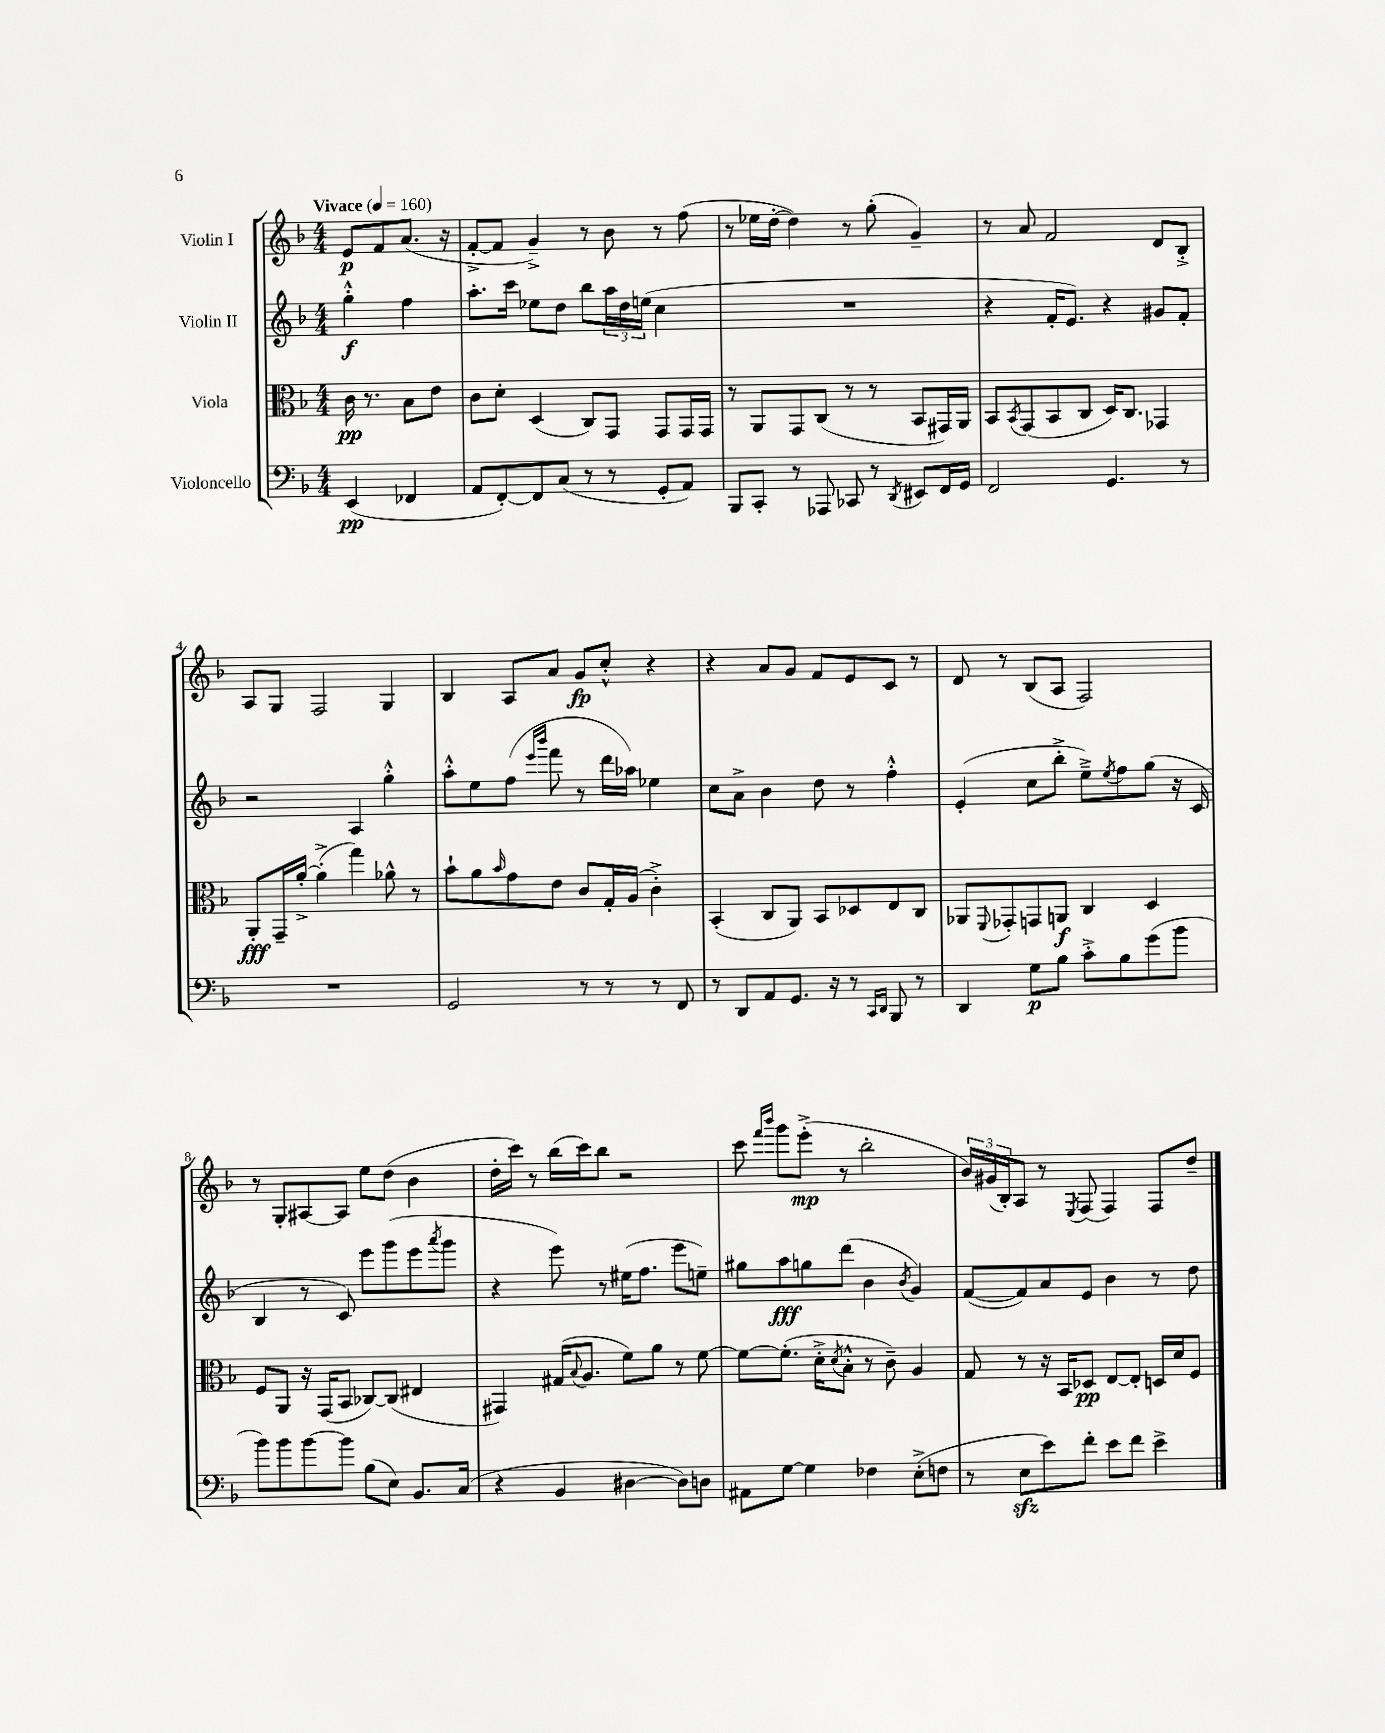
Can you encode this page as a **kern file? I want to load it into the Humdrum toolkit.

**kern	**dynam	**kern	**dynam	**kern	**dynam	**kern	**dynam
*part4	*part4	*part3	*part3	*part2	*part2	*part1	*part1
*staff4	*staff4	*staff3	*staff3	*staff2	*staff2	*staff1	*staff1
*I"Violoncello	*	*I"Viola	*	*I"Violin II	*	*I"Violin I	*
*clefF4	*	*clefC3	*	*clefG2	*	*clefG2	*
*k[b-]	*	*k[b-]	*	*k[b-]	*	*k[b-]	*
*M4/4	*	*M4/4	*	*M4/4	*	*M4/4	*
*MM160	*	*MM160	*	*MM160	*	*MM160	*
=	=	=	=	=	=	=	=
!	!	!	!	!	!	!LO:TX:a:B:t=Vivace	!
(4EE/	pp	16c\	pp	4gg'^^\	f	8e/L	p
.	.	8.r	.	.	.	.	.
.	.	.	.	.	.	8f/	.
4FF-X/	.	8B-\L	.	4ff\	.	(8.a/J	.
.	.	8e\J	.	.	.	.	.
.	.	.	.	.	.	16r	.
=1	=1	=1	=1	=1	=1	=1	=1
8AA/L	.	8c\L	.	8.aa'\L	.	[8f'^/L	.
[8FF'/)	.	8d'\J	.	.	.	8f/J]	.
.	.	.	.	16ccc\Jk	.	.	.
8FF/]	.	(4D/	.	8ee-X\L	.	4g~^/)	.
(8C/J	.	.	.	8dd\J	.	.	.
8r	.	8C/L)	.	8bb-\L	.	8r	.
8r	.	8GG/J	.	24aa\L	.	8b-\	.
.	.	.	.	24dd\	.	.	.
.	.	.	.	(24een\JJ	.	.	.
8GG'/L	.	8GG/L	.	4cc\	.	8r	.
8AA/J)	.	16GG/L	.	.	.	(8ff\	.
.	.	16GG/JJ	.	.	.	.	.
=2	=2	=2	=2	=2	=2	=2	=2
8BBB-/L	.	8r	.	1r	.	8r	.
8CC'/J	.	8AA/L	.	.	.	16ee-X\LL	.
.	.	.	.	.	.	[16dd'\JJ	.
8r	.	8GG/	.	.	.	4dd\])	.
8AAA-X/	.	(8C/J	.	.	.	.	.
8CC-X/	.	8r	.	.	.	8r	.
8r	.	8r	.	.	.	(8gg'\	.
8qDD/	.	.	.	.	.	.	.
8EE#X/L	.	8BB-/L	.	.	.	4g~/)	.
16FF/L	.	16GG#X/L)	.	.	.	.	.
16GG/JJ	.	16AA/JJ	.	.	.	.	.
=3	=3	=3	=3	=3	=3	=3	=3
2FF/	.	8BB-/L	.	4r	.	8r	.
.	.	8qBB-/	.	.	.	.	.
.	.	(8GG/	.	.	.	8a/	.
.	.	8BB-/	.	16f'/KL	.	2f/	.
.	.	.	.	8.e/J)	.	.	.
.	.	8C/J	.	.	.	.	.
4.GG/	.	16D/KL)	.	4r	.	.	.
.	.	8.C/J	.	.	.	.	.
.	.	4GG-X/	.	8g#X/L	.	8d/L	.
8r	.	.	.	8f'/J	.	8B-'^/J	.
!!LO:LB:g=z
=4	=4	=4	=4	=4	=4	=4	=4
1r	.	8AA'/L	fff	2r	.	8A/L	.
.	.	16GG~/L	.	.	.	8G/J	.
.	.	[16a'^/JJ	.	.	.	.	.
.	.	(4a'^\]	.	.	.	2F/	.
.	.	4gg\)	.	4A/	.	.	.
.	.	8a-X^^\	.	4gg'^^\	.	4G/	.
.	.	8r	.	.	.	.	.
=5	=5	=5	=5	=5	=5	=5	=5
2GG/	.	8b-`\L	.	8aa'^^\L	.	4B-/	.
.	.	8a\	.	8ee\	.	.	.
.	.	16qqb-/	.	.	.	.	.
.	.	8g\	.	(8ff\J	.	8A/L	.
.	.	.	.	16qqeee/LL	.	.	.
.	.	.	.	16qqbbb-/JJ	.	.	.
.	.	8e\J	.	8fff\	.	8a/J	.
8r	.	8c/L	.	8r	.	8g/L	fp
8r	.	16G'/L	.	16ddd\LL	.	8cc'^^/J	.
.	.	(16A/JJ	.	16aa-X\JJ)	.	.	.
8r	.	4c'^\)	.	4ee-X\	.	4r	.
8FF/	.	.	.	.	.	.	.
=6	=6	=6	=6	=6	=6	=6	=6
8r	.	(4BB-'/	.	8cc\L	.	4r	.
8DD/L	.	.	.	8a^\J	.	.	.
8AA/	.	8C/L	.	4b-\	.	8a/L	.
8.GG/J	.	8AA/J)	.	.	.	8g/J	.
.	.	8BB-/L	.	8dd\	.	8f/L	.
16r	.	.	.	.	.	.	.
8r	.	8D-X/	.	8r	.	8e/	.
16qqCC/LL	.	.	.	.	.	.	.
16qqDD/JJ	.	.	.	.	.	.	.
8BBB-/	.	8E/	.	4ff'^^\	.	8c/J	.
8r	.	8C/J	.	.	.	8r	.
=7	=7	=7	=7	=7	=7	=7	=7
4DD/	.	8AA-X/L	.	(4e'/	.	8d/	.
.	.	8qqFF/	.	.	.	.	.
.	.	8GG-X'/	.	.	.	8r	.
8G\L	p	8GGn/	.	8cc\L	.	(8B-/L	.
8B-\J	.	8AAn/J	f	8bb-'^\J	.	8A/J	.
8c'^\L	.	4C/	.	8ee~^\L)	.	2F/)	.
.	.	.	.	8qee/	.	.	.
8B-\	.	.	.	8ff\	.	.	.
(8g\	.	4D/	.	(8gg\J	.	.	.
8b-\J	.	.	.	16r	.	.	.
.	.	.	.	16c/	.	.	.
!!LO:LB:g=z
=8	=8	=8	=8	=8	=8	=8	=8
8b-\L)	.	8F/L	.	4B-/	.	8r	.
8b-\	.	8AA/J	.	.	.	8G'/L	.
[8b-\	.	16r	.	8r	.	[8A#X/	.
.	.	(16GG/KL	.	.	.	.	.
8b-\J]	.	8BB-/J	.	8c/)	.	8A#/J]	.
(8B-\L	.	[8C-X/L)	.	8eee\L	.	8ee\L	.
8E\J)	.	(8C-/J]	.	(8ggg\	.	(8dd\J	.
8.BB-/L	.	4E#X/	.	8eee\	.	4b-\	.
.	.	.	.	8qaaa/	.	.	.
.	.	.	.	8ggg\J	.	.	.
(16C/Jk	.	.	.	.	.	.	.
=9	=9	=9	=9	=9	=9	=9	=9
4r	.	4GG#X/)	.	4r	.	16dd'\LL	.
.	.	.	.	.	.	16ccc\JJ)	.
.	.	.	.	.	.	8r	.
4BB-/	.	(16G#X/KL	.	8eee\)	.	(16bb-\LL	.
.	.	8qqB-/	.	.	.	.	.
.	.	8.A/J	.	.	.	16ccc\J)	.
.	.	.	.	8r	.	8bb-\J	.
[4D#X\	.	8f\L)	.	(16ee#X\KL	.	2r	.
.	.	.	.	8.ff\J	.	.	.
.	.	8a\J	.	.	.	.	.
8D#\L])	.	8r	.	8eee\L	.	.	.
8Dn\J	.	[8f\	.	8een~\J)	.	.	.
=10	=10	=10	=10	=10	=10	=10	=10
8AA#X\L	.	8f\L_	.	8gg#X\L	.	8ccc\	.
.	.	.	.	.	.	16qqfff/LL	.
.	.	.	.	.	.	16qqbbb-/JJ	.
[8G\J	.	(8.f'\J]	.	8aa\	fff	8ggg\L	.
4G\]	.	.	.	8ggn\	.	(8eee'^\J	mp
.	.	16d'^\KL	.	.	.	.	.
.	.	8qd/	.	.	.	.	.
.	.	8B-'^^\J	.	(8ddd\J	.	8r	.
4F-X\	.	8r	.	4b-\	.	2bb-'\	.
.	.	8c~\)	.	.	.	.	.
.	.	.	.	8qb-/	.	.	.
(8E'^\L	.	4A/	.	4g/)	.	.	.
8Fn\J	.	.	.	.	.	.	.
=11	=11	=11	=11	=11	=11	=11	=11
8r	.	8G/	.	([8f/L	.	24b-/LL)	.
.	.	.	.	.	.	(24g#X/	.
.	.	.	.	.	.	24B-'/J)	.
8Ezz\L	.	8r	.	8f/])	.	8A/J	.
8e\)	.	16r	.	8a/	.	8r	.
.	.	16BB-/KL	.	.	.	.	.
.	.	.	.	.	.	8qE/	.
8f'\J	.	8D-X/J	pp	8e/J	.	(8F/	.
8e\L	.	[8E/L	.	4b-\	.	4F/)	.
8f\J	.	8E'/J]	.	.	.	.	.
4e^\	.	16Dn/LL	.	8r	.	8F/L	.
.	.	16d/J	.	.	.	.	.
.	.	8F/J	.	8dd\	.	8dd~/J	.
==	==	==	==	==	==	==	==
*-	*-	*-	*-	*-	*-	*-	*-
